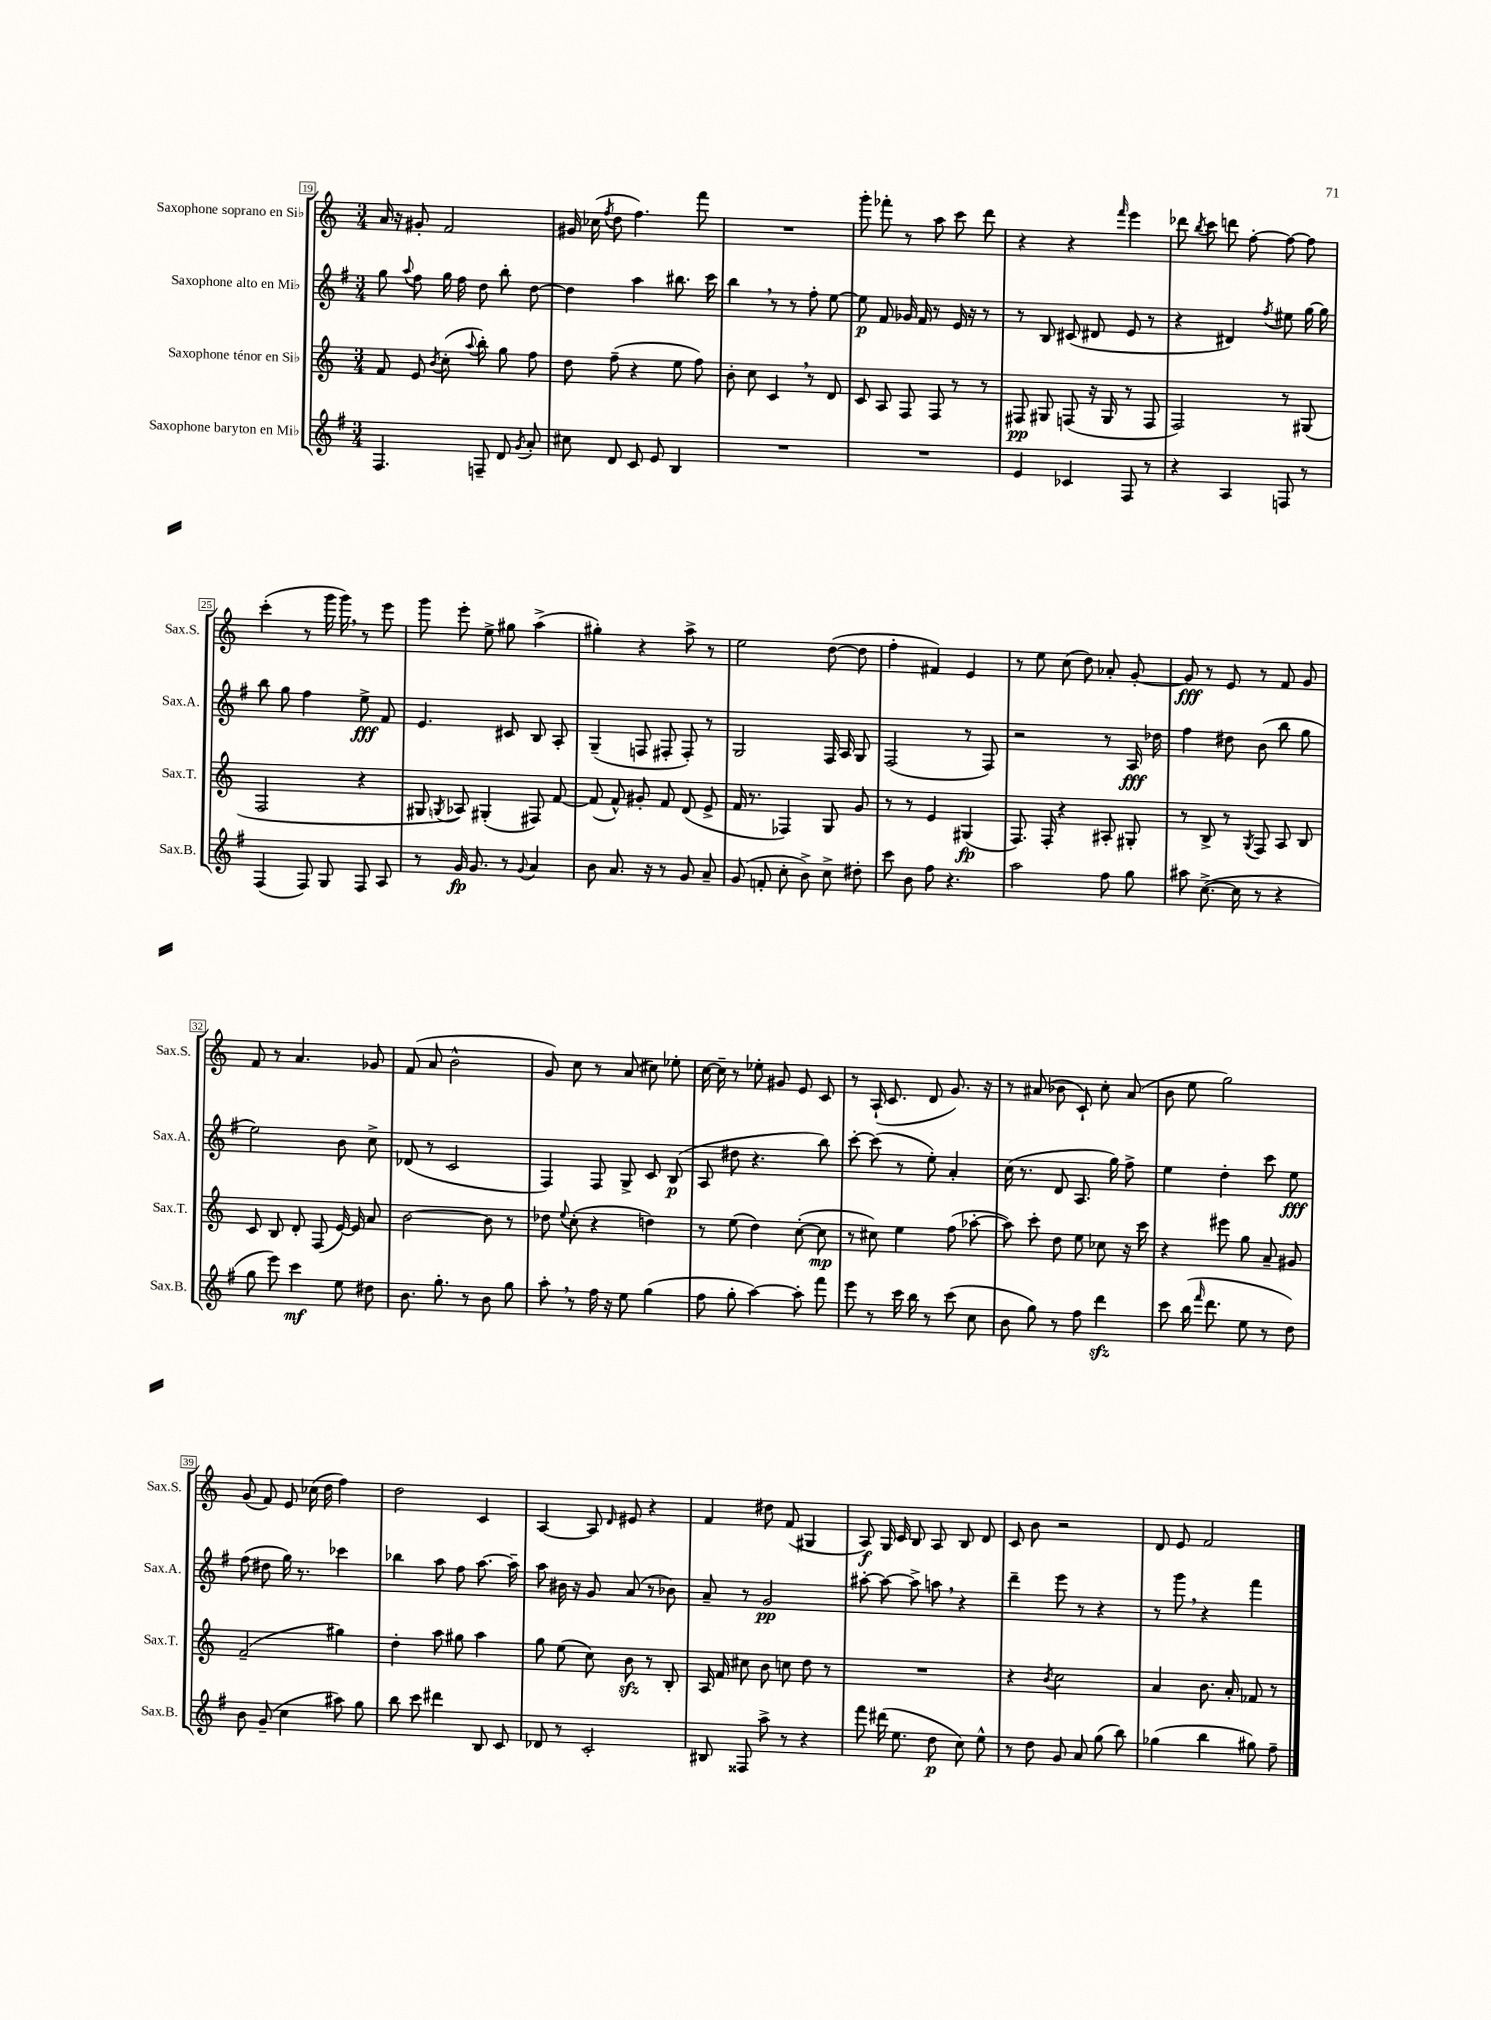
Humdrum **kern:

**kern	**dynam	**kern	**dynam	**kern	**dynam	**kern	**dynam
*part4	*part4	*part3	*part3	*part2	*part2	*part1	*part1
*staff4	*staff4	*staff3	*staff3	*staff2	*staff2	*staff1	*staff1
*I"Saxophone baryton en Mi♭	*	*I"Saxophone ténor en Si♭	*	*I"Saxophone alto en Mi♭	*	*I"Saxophone soprano en Si♭	*
*I'Sax.B.	*	*I'Sax.T.	*	*I'Sax.A.	*	*I'Sax.S.	*
*clefG2	*	*clefG2	*	*clefG2	*	*clefG2	*
*k[f#]	*	*k[]	*	*k[f#]	*	*k[]	*
*M3/4	*	*M3/4	*	*M3/4	*	*M3/4	*
=19	=19	=19	=19	=19	=19	=19	=19
4.F#/	.	8f/	.	8gg\	.	16a/	.
.	.	.	.	.	.	16r	.
.	.	.	.	8qqaa/	.	.	.
.	.	8e/	.	8ff#\	.	8g#X'/	.
.	.	8qb/	.	.	.	.	.
.	.	(8cc'\	.	16gg\	.	2f/	.
.	.	.	.	16ff#\	.	.	.
.	.	8qqaa/	.	.	.	.	.
8Fn~/	.	8bb'\)	.	8dd\	.	.	.
8d/	.	8gg\	.	8bb'\	.	.	.
8qg/	.	.	.	.	.	.	.
8a'/	.	8ff\	.	[8dd\	.	.	.
=20	=20	=20	=20	=20	=20	=20	=20
8cc#X\	.	8dd\	.	4dd\]	.	16g#X/	.
.	.	.	.	.	.	(16cc-X\	.
.	.	.	.	.	.	8qff/	.
8d/	.	(8ff~\	.	.	.	8dd\	.
8c/	.	4r	.	4aa\	.	4.ff\)	.
8e/	.	.	.	.	.	.	.
4B/	.	8ee\	.	8.bb#X\	.	.	.
.	.	8ff\)	.	.	.	8fff\	.
.	.	.	.	16ccc\	.	.	.
=21	=21	=21	=21	=21	=21	=21	=21
2.r	.	8b'\	.	4bb,\	.	2.r	.
.	.	8cc\	.	.	.	.	.
.	.	4c,/	.	8r	.	.	.
.	.	.	.	8r	.	.	.
.	.	8r	.	8ff#'\	.	.	.
.	.	8d/	.	[8ee\	.	.	.
=22	=22	=22	=22	=22	=22	=22	=22
2.r	.	8c/	.	8ee\]	p	8ggg'\	.
.	.	8A/	.	8f#/	.	8fff-X'\	.
.	.	8F/	.	16g-X/	.	8r	.
.	.	.	.	16f#/	.	.	.
.	.	8F/	.	8r	.	8aa\	.
.	.	8r	.	16e/	.	8ccc\	.
.	.	.	.	16r	.	.	.
.	.	8r	.	8r	.	8ddd\	.
=23	=23	=23	=23	=23	=23	=23	=23
4e/	.	8F#X/	pp	8r	.	4r	.
.	.	8G#X/	.	8B/	.	.	.
4c-X/	.	(8Fn/	.	(8c#X/	.	4r	.
.	.	16r	.	8d#X/	.	.	.
.	.	16G#/	.	.	.	.	.
.	.	.	.	.	.	16qqfff/	.
8F#/	.	8r	.	8e/	.	4eee\	.
8r	.	8F/	.	8r	.	.	.
=24	=24	=24	=24	=24	=24	=24	=24
4r	.	2F/)	.	4r	.	8ddd-X\	.
.	.	.	.	.	.	8qbb/	.
.	.	.	.	.	.	8ccc\	.
4A/	.	.	.	4d#X/)	.	8dddn\	.
.	.	.	.	.	.	[8ff'\	.
.	.	.	.	8qff#/	.	.	.
8Fn/	.	8r	.	8ee#X\	.	8ff\_	.
8r	.	(8G#X/	.	[16gg\	.	8ff\]	.
.	.	.	.	16gg\]	.	.	.
!!LO:LB:g=z
=25	=25	=25	=25	=25	=25	=25	=25
(4F#/	.	2F/	.	8bb\	.	(4ccc'\	.
.	.	.	.	8gg\	.	.	.
8F#/)	.	.	.	4ff#\	.	8r	.
8G/	.	.	.	.	.	16ggg\	.
.	.	.	.	.	.	16ggg,\)	.
8F#/	.	4r	.	8ee^\	fff	8r	.
8A/	.	.	.	8f#/	.	8eee\	.
=26	=26	=26	=26	=26	=26	=26	=26
8r	.	8G#X/	.	4.e/	.	8ggg\	.
.	.	8qGn/	.	.	.	.	.
16g/	fp	8A-X/)	.	.	.	8eee'\	.
8.g/	.	.	.	.	.	.	.
.	.	(4G#X'/	.	.	.	8ee^\	.
8r	.	.	.	8c#X/	.	8gg#X\	.
8qqg/	.	.	.	.	.	.	.
4a/	.	8F#X/)	.	8B/	.	(4aa^\	.
.	.	[8f/	.	8A'/	.	.	.
=27	=27	=27	=27	=27	=27	=27	=27
8b\	.	(8f/]	.	(4G~/	.	4gg#X'\)	.
8.a/	.	8f^^/)	.	.	.	.	.
.	.	8g#X'/	.	8Fn/	.	4r	.
16r	.	.	.	.	.	.	.
8r	.	8f/	.	8F#X'/	.	.	.
8g/	.	(8d/	.	8F#'/)	.	8aa^\	.
8a~/	.	8e^/	.	8r	.	8r	.
=28	=28	=28	=28	=28	=28	=28	=28
(8g/	.	16f/	.	2G/	.	2ee\	.
.	.	8.r	.	.	.	.	.
8fn'/	.	.	.	.	.	.	.
8cc'\	.	4F-X/)	.	.	.	.	.
8b^\)	.	.	.	.	.	.	.
8cc^\	.	8G/	.	16F#/	.	([8dd\	.
.	.	.	.	16A/	.	.	.
8dd#X'\	.	8g/	.	8G/	.	8dd\]	.
=29	=29	=29	=29	=29	=29	=29	=29
8ccc\	.	8r	.	(2F#/	.	4ff'\	.
8b\	.	8r	.	.	.	.	.
8ff#\	.	4e/	.	.	.	4f#X/)	.
4.r	.	.	.	.	.	.	.
.	.	(4G#X/	fp	8r	.	4e/	.
.	.	.	.	8F#/)	.	.	.
=30	=30	=30	=30	=30	=30	=30	=30
2aa\	.	8.F/)	.	2r	.	8r	.
.	.	.	.	.	.	8ee\	.
.	.	16F'/	.	.	.	.	.
.	.	4r	.	.	.	(8cc\	.
.	.	.	.	.	.	8dd\)	.
8ff#\	.	8A#X'/	.	8r	.	8a-X'/	.
8gg\	.	8G#X'/	.	16A/	fff	[8g'/	.
.	.	.	.	16dd-X\	.	.	.
=31	=31	=31	=31	=31	=31	=31	=31
8aa#X\	.	8r	.	4ff#\	.	8g/]	fff
([8.cc^\	.	8B^/	.	.	.	8r	.
.	.	8r	.	8dd#X\	.	8e/	.
16cc\]	.	.	.	.	.	.	.
.	.	8qG/	.	.	.	.	.
8r	.	8F/	.	(8b\	.	8r	.
4r	.	8A/	.	8bb\	.	8f/	.
.	.	8B/	.	8gg\	.	8g/	.
!!LO:LB:g=z
=32	=32	=32	=32	=32	=32	=32	=32
8gg\	.	8c/	.	2ee\)	.	8f/	.
8eee\)	.	8B/	.	.	.	8r	.
4ccc\	mf	8d'/	.	.	.	4.a/	.
.	.	(8F/	.	.	.	.	.
8ee\	.	[16e/)	.	8b\	.	.	.
.	.	16e/]	.	.	.	.	.
8dd#X\	.	8a/	.	8cc^\	.	8g-X/	.
=33	=33	=33	=33	=33	=33	=33	=33
8.b\	.	[2b\	.	(8d-X/	.	(8f/	.
.	.	.	.	8r	.	8a/	.
8.gg'\	.	.	.	.	.	.	.
.	.	.	.	2c/	.	2b^^\	.
8r	.	.	.	.	.	.	.
8b\	.	8b\]	.	.	.	.	.
8gg\	.	8r	.	.	.	.	.
=34	=34	=34	=34	=34	=34	=34	=34
8aa',\	.	8dd-X\	.	4F#/)	.	8g/)	.
.	.	8qqee/	.	.	.	.	.
8r	.	(8cc'\	.	.	.	8cc\	.
16ff#\	.	4r	.	8F#/	.	8r	.
16r	.	.	.	.	.	.	.
8ee\	.	.	.	8G^/	.	(8a/	.
(4gg\	.	4ddn\)	.	8c/	.	8cc#X\)	.
.	.	.	.	(8B/	p	8ee-X'\	.
=35	=35	=35	=35	=35	=35	=35	=35
8ff#\	.	8r	.	8A/	.	[16cc\	.
.	.	.	.	.	.	16cc~\]	.
8gg'\	.	(8ee\	.	8dd#X\	.	8r	.
[4aa\)	.	4dd\)	.	4.r	.	8ee-X'\	.
.	.	.	.	.	.	8g#X/	.
8aa'\]	.	([8cc'\	.	.	.	8e/	.
8fff#\	.	8cc\]	mp	8bb\)	.	8c/	.
=36	=36	=36	=36	=36	=36	=36	=36
8eee\	.	8r	.	[8ccc'\	.	8r	.
8r	.	8cc#X\)	.	(8ccc\]	.	(16A`/	.
.	.	.	.	.	.	8.c/	.
16ccc\	.	4ee\	.	8r	.	.	.
16bb\	.	.	.	.	.	.	.
8r	.	.	.	8ee'\)	.	8d/	.
(8ccc\	.	(8ff\	.	4a'/	.	8.g/)	.
8cc\	.	[8aa-X'\	.	.	.	.	.
.	.	.	.	.	.	16r	.
=37	=37	=37	=37	=37	=37	=37	=37
8b\	.	8aa-\])	.	(16cc\	.	8r	.
.	.	.	.	8.r	.	.	.
8gg\)	.	8ccc'\	.	.	.	(8a#X/	.
8r	.	8dd\	.	8d/	.	8b-X\	.
8ff#\	.	8ee\	.	8.A/	.	8c`/)	.
4dddzz\	.	8cc-X\	.	.	.	8cc'\	.
.	.	.	.	16gg\)	.	.	.
.	.	16r	.	8ff#^\	.	(8a#/	.
.	.	16ccc\	.	.	.	.	.
=38	=38	=38	=38	=38	=38	=38	=38
8ccc\	.	4r	.	4ee\	.	8b\	.
(16bb\	.	.	.	.	.	8ee\	.
16qqfff#/	.	.	.	.	.	.	.
8.ddd\	.	.	.	.	.	.	.
.	.	8eee#X\	.	4dd'\	.	2gg\)	.
8ee\	.	8gg\	.	.	.	.	.
8r	.	8a~/	.	8ccc\	.	.	.
8dd\)	.	8g#X/	.	8ee\	fff	.	.
!!LO:LB:g=z
=39	=39	=39	=39	=39	=39	=39	=39
8b\	.	(2f~/	.	(8ff#\	.	(8g/	.
(8g~/	.	.	.	8dd#X\	.	8f/)	.
4cc\	.	.	.	16gg\)	.	8e/	.
.	.	.	.	8.r	.	.	.
.	.	.	.	.	.	(16cc-X\	.
.	.	.	.	.	.	16dd\	.
8aa#X\)	.	4gg#X\)	.	4ccc-X\	.	4ff\)	.
8gg\	.	.	.	.	.	.	.
=40	=40	=40	=40	=40	=40	=40	=40
8bb\	.	4dd'\	.	4bb-X\	.	2dd\	.
8ccc\	.	.	.	.	.	.	.
4ddd#X\	.	8aa\	.	8aa\	.	.	.
.	.	8gg#X\	.	8ff#\	.	.	.
8B/	.	4aa\	.	[8.aa\	.	4c/	.
8c/	.	.	.	.	.	.	.
.	.	.	.	16aa~\]	.	.	.
=41	=41	=41	=41	=41	=41	=41	=41
8d-X/	.	8gg\	.	8aa\	.	[4A/	.
8r	.	(8ee\	.	16b#X\	.	.	.
.	.	.	.	16r	.	.	.
2c'/	.	8cc\)	.	8g/	.	8A/]	.
.	.	.	.	.	.	16qqd/	.
.	.	8bzz\	.	(8a/	.	8e#X/	.
.	.	8r	.	8r	.	4r	.
.	.	8B'/	.	8b-X\)	.	.	.
=42	=42	=42	=42	=42	=42	=42	=42
8B#X/	.	16A/	.	8a~/	.	4f/	.
.	.	16f/	.	.	.	.	.
8F##X/	.	8cc#X\	.	8r	.	.	.
8aa^\	.	8b\	.	2g/	pp	8dd#X\	.
8r	.	8ccn\	.	.	.	(8f/	.
4r	.	8dd\	.	.	.	4G#X/	.
.	.	8r	.	.	.	.	.
=43	=43	=43	=43	=43	=43	=43	=43
8fff#\	.	2.r	.	[8aa#X'\	.	8A/)	f
(16ddd#X\	.	.	.	8aa#\_	.	16G/	.
8.ee\	.	.	.	.	.	16c/	.
.	.	.	.	8aa#^\]	.	8B/	.
8dd\	p	.	.	8aan,\	.	8A/	.
8cc\)	.	.	.	4r	.	8B/	.
8ee^^\	.	.	.	.	.	8d/	.
=44	=44	=44	=44	=44	=44	=44	=44
8r	.	4r	.	4ddd~\	.	8c/	.
8dd\	.	.	.	.	.	8b\	.
.	.	8qb/	.	.	.	.	.
8g/	.	2cc\	.	8eee\	.	2r	.
8a/	.	.	.	8r	.	.	.
(8gg\	.	.	.	4r	.	.	.
8bb\)	.	.	.	.	.	.	.
=45	=45	=45	=45	=45	=45	=45	=45
(4gg-X\	.	4a/	.	8r	.	8d/	.
.	.	.	.	8ggg,\	.	8e/	.
4bb\	.	8.b\	.	4r	.	2f/	.
.	.	16a'/	.	.	.	.	.
8gg#X\)	.	8f-X/	.	4fff#\	.	.	.
8ff#~\	.	8r	.	.	.	.	.
==	==	==	==	==	==	==	==
*-	*-	*-	*-	*-	*-	*-	*-
